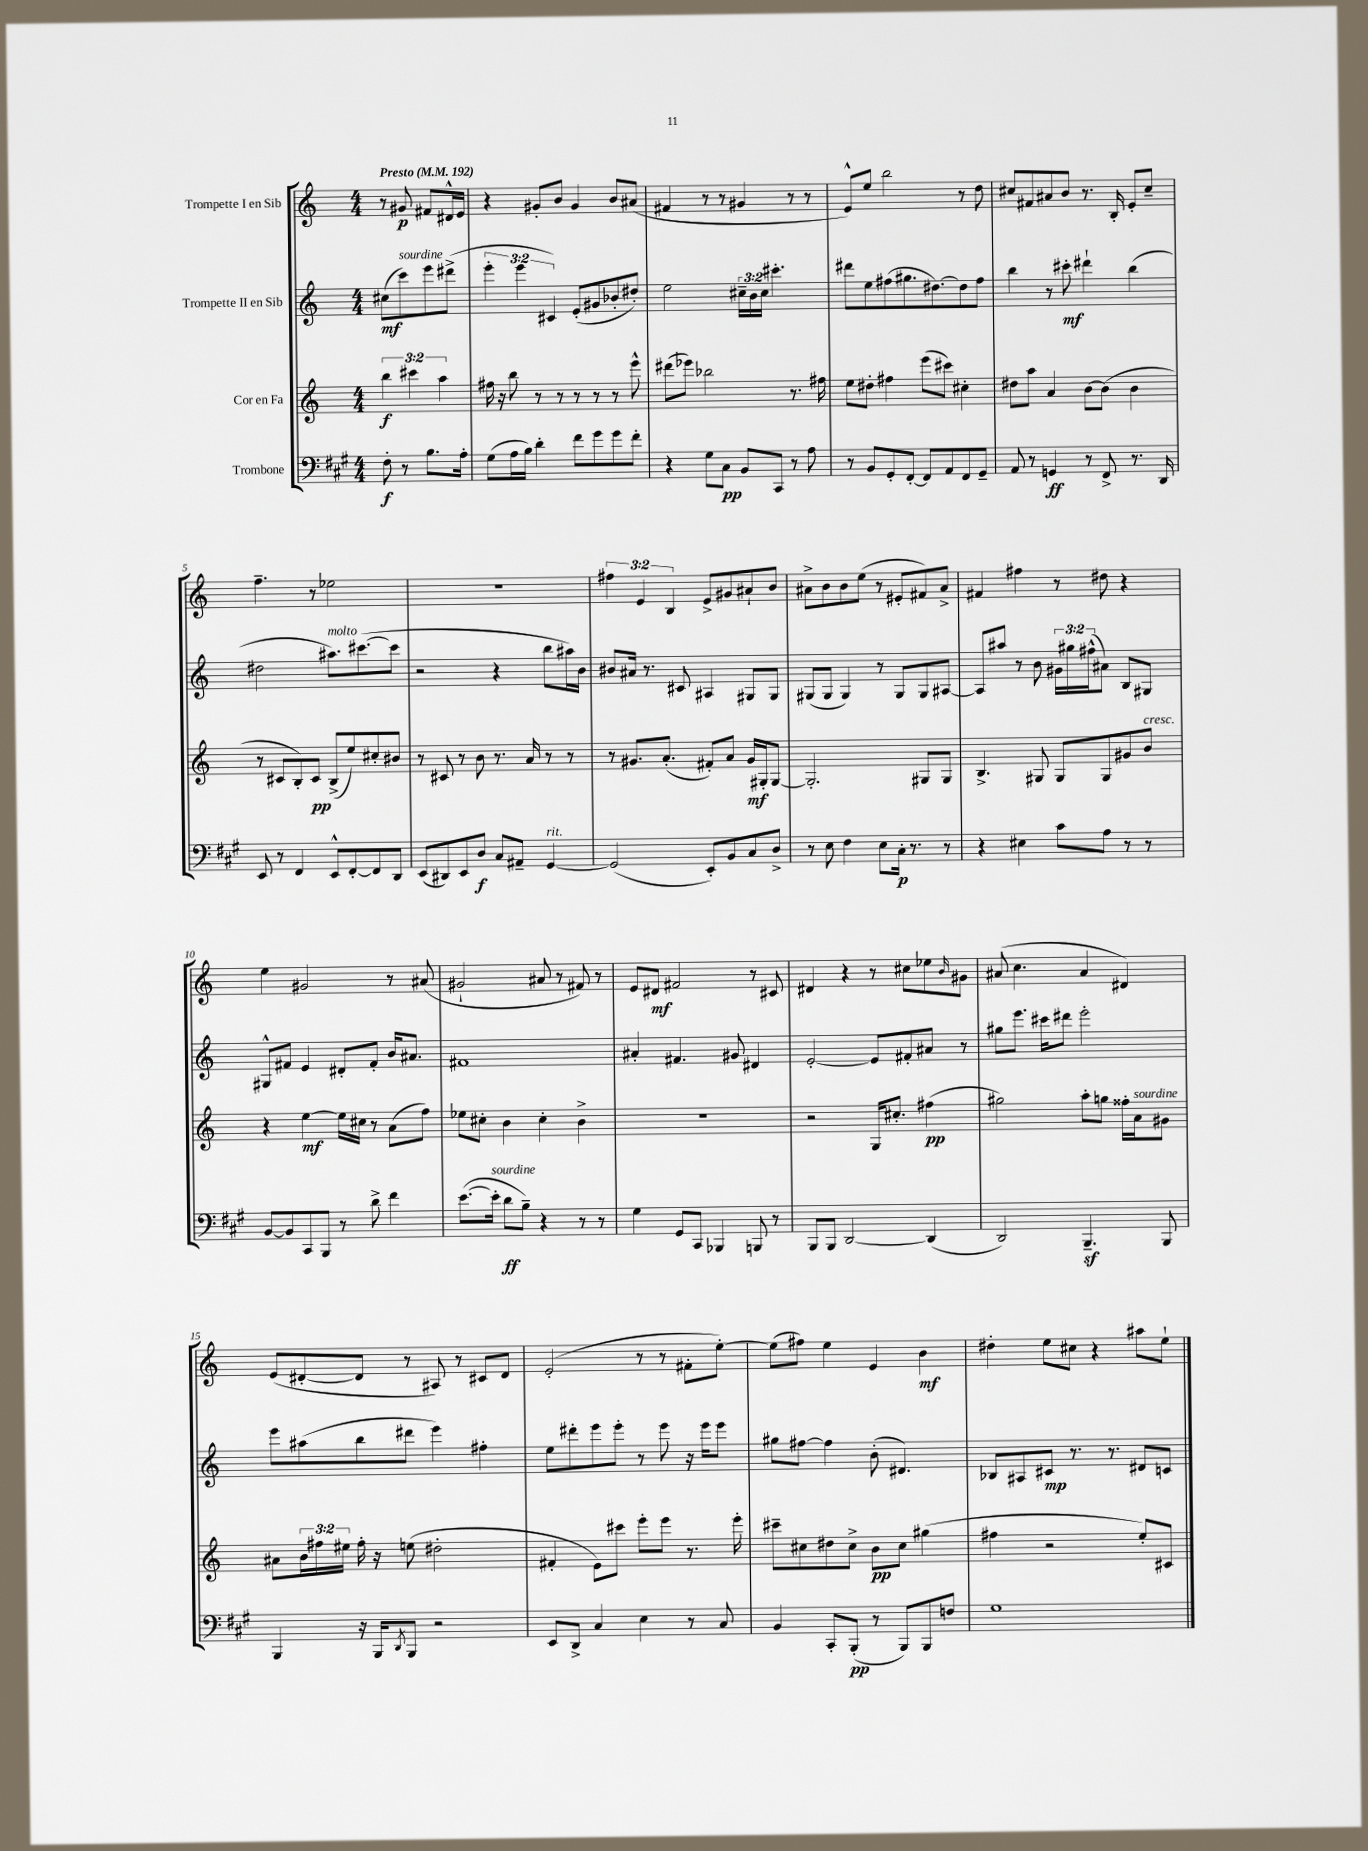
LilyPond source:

<<
\new StaffGroup <<
\new Staff = "s0" \with { instrumentName = "Trompette I en Sib" } {
    \clef treble \key c \major \numericTimeSignature \time 4/4 \override Staff.TupletNumber.text = #tuplet-number::calc-fraction-text \partial 2 \tempo "Presto" 4 = 192
    r8 gis'8\p fis'8 dis'16-^ e'16 |
    r4 gis'8-. b'8 gis'4 b'8 ais'8( |
    fis'4 r8 r8 gis'4 r8 r8 |
    e'8-^) e''8 b''2 r8 d''8 |
    cis''8 fis'8 ais'8 b'8 r8. b16-. e'8-. cis''8-- |
    f''4.-- r8 ees''2 |
    R1 |
    \tuplet 3/2 { fis''4 e'4 b4 } e'8-> gis'8 ais'8-! b'8 |
    ais'8-> b'8 b'8 e''8( r8 eis'8-. fis'8) ais'8-> |
    fis'4 fis''4 r8 dis''8 r4 |
    e''4 gis'2 r8 ais'8( |
    gis'2-! ais'8 r8 fis'8) r8 |
    e'8 dis'8\mf fis'2 r8 cis'8 |
    dis'4 r4 r8 cis''8 ees''8 \grace { b'16 } gis'8 |
    ais'8( c''4. ais'4 dis'4) |
    e'8( dis'8~-. dis'8 r8 ais8) r8 cis'8 dis'8 |
    e'2-.( r8 r8 fis'8-. e''8~-.) |
    e''8( fis''8) e''4 e'4 b'4\mf |
    dis''4-. e''8 cis''8 r4 ais''8 e''8-! \bar "|." |
}
\new Staff = "s1" \with { instrumentName = "Trompette II en Sib" } {
    \clef treble \key c \major \numericTimeSignature \time 4/4 \override Staff.TupletNumber.text = #tuplet-number::calc-fraction-text \partial 2
    cis''8\mf( c'''8^\markup { \italic "sourdine" }) e'''8 dis'''8->( |
    \tuplet 3/2 { e'''4-. e'''4 cis'4) } e'8-.( gis'8 bes'8-. dis''8-.) |
    e''2 \tuplet 3/2 { cis''16-- b'16 cis''16 } cis'''4.-. |
    dis'''8 e''8 fis''8( gis''8. dis''8.~) dis''8 fis''8 |
    b''4 r8 cis'''8-.\mf dis'''4-! b''4( |
    dis''2 ais''8.^\markup { \italic "molto" }) cis'''8.~( cis'''8 |
    r2 r4 b''8 ais''16) b'16 |
    bis'8 ais'16 r8. cis'8 ais4 gis8 gis8 |
    gis8( gis8 gis4) r8 gis8 gis8 ais8~ |
    ais8 ais''8 r8 b'8 \tuplet 3/2 { gis'16 gis''16 fis''16-^( } ais'8) b8 gis8 |
    gis8-^ fis'8 e'4 dis'8-. fis'8-. b'16 ais'8. |
    fis'1 |
    ais'4-. fis'4. gis'8 dis'4 |
    e'2~-. e'8 fis'8-. ais'8 r8 |
    gis''8 e'''8. cis'''16 dis'''8 e'''2-. |
    e'''8 ais''8( b''8 dis'''8 e'''4) fis''4-. |
    e''8 dis'''8-. e'''8 e'''8-. r8 e'''8 r16 e'''16 e'''8 |
    gis''8 fis''8~ fis''4 b'8-.( dis'4.) |
    bes8 ais8 cis'8\mp r8. r8. dis'8 c'8 \bar "|." |
}
\new Staff = "s2" \with { instrumentName = "Cor en Fa" } {
    \clef treble \key c \major \numericTimeSignature \time 4/4 \override Staff.TupletNumber.text = #tuplet-number::calc-fraction-text \partial 2
    \tuplet 3/2 { b''4\f cis'''4 a''4 } |
    fis''16 r16 b''8 r8 r8 r8 r8 r8 e'''8-^ |
    dis'''8( ees'''8) bes''2 r8. fis''16 |
    e''8 dis''8-. fis''4 e'''8( cis'''8) cis''4-. |
    dis''8 a''8 a'4 b'8~ b'8( b'4 |
    r8 cis'8 b8-.) cis'8\pp b8->( e''8) cis''8-. bis'8 |
    r8 cis'8 r8 b'8 r8. a'16 r8 r8 |
    r8 gis'8. a'8.-.( fis'8-.) a'8 gis'16\mf gis16-. gis8~ |
    gis2.-. gis8 gis8 |
    b4.-> gis8 gis8 gis8 gis'8 b'8^\markup { \italic "cresc." } |
    r4 e''4~\mf e''16 cis''16 r8 a'8( f''8) |
    ees''8 cis''8-. b'4 cis''4-. b'4-> |
    R1 |
    r2 g16 cis''8.-. fis''4\pp( |
    gis''2) a''8-. g''8 fisis''16-. a'16^\markup { \italic "sourdine" } gis'8 |
    ais'8 \tuplet 3/2 { b'16 fis''16 eis''16 } fis''16-. r16 e''8( dis''2-. |
    fis'4-. e'8) cis'''8 e'''8-. e'''8 r8. e'''16-. |
    cis'''8-- cis''8 dis''8 cis''8-> b'8\pp cis''8 gis''4( |
    fis''4 r2 e''8-.) cis'8 \bar "|." |
}
\new Staff = "s3" \with { instrumentName = "Trombone" } {
    \clef bass \key a \major \numericTimeSignature \time 4/4 \partial 2
    fis8-.\f r8 b8. a16-. |
    gis8( a16 b16) d'4-. fis'8 gis'8 gis'8 fis'8-. |
    r4 gis8 cis8\pp b,8 cis,8 r8 a8 |
    r8 b,8 gis,8-. fis,8~-. fis,8 a,8 fis,8 gis,8-- |
    a,8 r8 g,4\ff r8 fis,8-> r8. d,16 |
    e,8 r8 fis,4 e,8-^ fis,8~-. fis,8 d,8 |
    e,8( dis,8) e,8 d8\f cis8 ais,8-- gis,4~^\markup { \italic "rit." } |
    gis,2( e,8-.) b,8 cis8 d8-> |
    r8 e8 fis4 e8 cis16-.\p r8. r8 |
    r4 eis4 cis'8 a8 r8 r8 |
    b,8~ b,8 cis,8 b,,8 r8 d'8-> fis'4 |
    e'8.~( e'16-.^\markup { \italic "sourdine" } d'8\ff b8--) r4 r8 r8 |
    gis4 gis,8 cis,8 bes,,4 b,,8 r8 |
    b,,8 b,,8 d,2~ d,4( |
    d,2) b,,4.--\sf b,,8 |
    b,,4 r16 b,,16 \acciaccatura { d,8 } b,,8 r2 |
    e,8 d,8-> cis4 e4 r8 cis8 |
    b,4 cis,8-. b,,8-.\pp( r8 b,,8) b,,8 f8 |
    gis1 \bar "|." |
}
>>
>>
